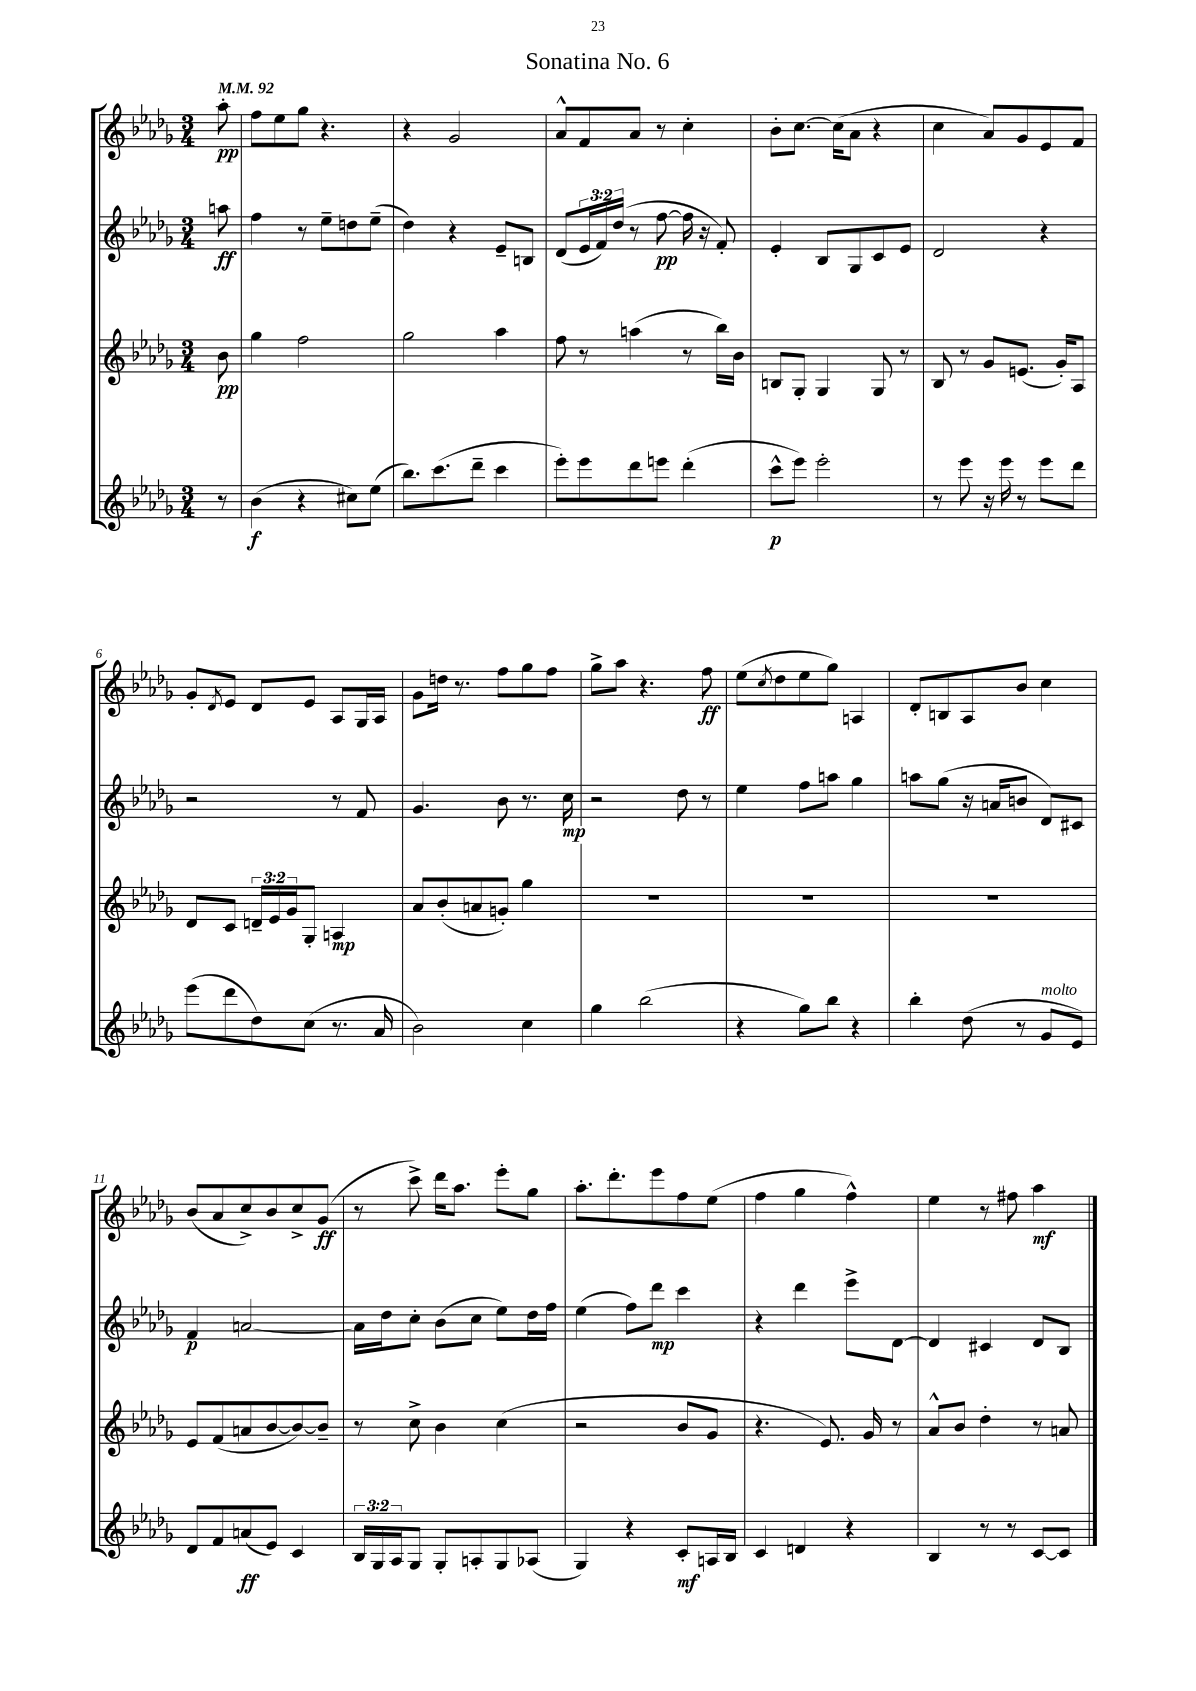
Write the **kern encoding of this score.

**kern	**kern	**kern	**kern
*staff4	*staff3	*staff2	*staff1
*clefG2	*clefG2	*clefG2	*clefG2
*k[b-e-a-d-g-]	*k[b-e-a-d-g-]	*k[b-e-a-d-g-]	*k[b-e-a-d-g-]
*M3/4	*M3/4	*M3/4	*M3/4
*MM92	*MM92	*MM92	*MM92
8r	8b-	8aa	8aa-'
=	=	=	=
(4b-	4gg-	4ff	8ff
.	.	.	8ee-
4r	2ff	8r	8gg-
.	.	8ee-~	4.r
8cc#)	.	8dd	.
(8ee-	.	(8ee-~	.
=	=	=	=
8.bb-)	2gg-	4dd-)	4r
(8.ccc	.	.	.
.	.	4r	2g-
8ddd-~	.	.	.
4ccc	4aa-	8e-~	.
.	.	8B	.
=	=	=	=
8eee-')	8ff	(8d-	8a-^^
8eee-	8r	24e-	8f
.	.	24f)	.
.	.	(24dd-	.
8ddd-	(4aa	8r	8a-
8eee	.	[8ff	8r
(4ddd-'	8r	16ff]	4cc'
.	.	16r	.
.	16bb-)	8f')	.
.	16b-	.	.
=	=	=	=
8ccc^^	8B	4e-'	8b-'
8eee-)	8G-'	.	[8.cc
2eee-'	4G-	8B-	.
.	.	.	(16cc]
.	.	8G-	8a-
.	8G-	8c	4r
.	8r	8e-	.
=	=	=	=
8r	8B-	2d-	4cc
8eee-	8r	.	.
16r	8g-	.	8a-)
16eee-	.	.	.
8r	(8.e	.	8g-
8eee-	.	4r	8e-
.	16g-')	.	.
8ddd-	8A-	.	8f
=	=	=	=
(8eee-	8d-	2r	8g-'
.	.	.	8qd-
8ddd-	8c	.	8e-
8dd-)	24d~	.	8d-
.	24e-	.	.
.	24g-	.	.
(8cc	8G-'	.	8e-
8.r	4A	8r	8A-
.	.	8f	16G-
16a-	.	.	16A-
=	=	=	=
2b-)	8a-	4.g-	8g-
.	(8b-'	.	16dd
.	.	.	8.r
.	8a	.	.
.	8g')	8b-	8ff
4cc	4gg-	8.r	8gg-
.	.	.	8ff
.	.	16cc	.
=	=	=	=
4gg-	2.r	2r	8gg-^
.	.	.	8aa-
(2bb-	.	.	4.r
.	.	8dd-	.
.	.	8r	8ff
=	=	=	=
4r	2.r	4ee-	(8ee-
.	.	.	8qcc
.	.	.	8dd-
8gg-)	.	8ff	8ee-
8bb-	.	8aa	8gg-)
4r	.	4gg-	4A
=	=	=	=
4bb-'	2.r	8aa	8d-'
.	.	(8gg-	8B
(8dd-	.	16r	8A-
.	.	16a	.
8r	.	8b	8b-
8g-	.	8d-)	4cc
8e-)	.	8c#	.
=	=	=	=
8d-	8e-	4f	(8b-
8f	(8f	.	8a-
(8a	8a	[2a	8cc^)
8e-)	[8b-	.	8b-
4c	8b-_)	.	8cc^
.	8b-~]	.	(8g-
=	=	=	=
24B-	8r	16a]	8r
24G-	.	.	.
.	.	16dd-	.
24A-	.	.	.
8G-	8cc^	8cc'	8ccc^)
8G-'	4b-	(8b-	16ddd-
.	.	.	8.aa-
8A'	.	8cc	.
8G-	(4cc	8ee-)	8eee-'
(8A-	.	16dd-	8gg-
.	.	16ff	.
=	=	=	=
4G-)	2r	(4ee-	8.aa-'
.	.	.	8.ddd-'
4r	.	8ff)	.
.	.	8ddd-	8eee-
8c'	8b-	4ccc	8ff
16A	8g-	.	(8ee-
16B-	.	.	.
=	=	=	=
4c	4.r	4r	4ff
4d	.	4ddd-	4gg-
.	8.e-)	.	.
4r	.	8eee-^	4ff^^)
.	16g-	.	.
.	8r	[8d-	.
=	=	=	=
4B-	8a-^^	4d-]	4ee-
.	8b-	.	.
8r	4dd-'	4c#	8r
8r	.	.	8ff#
[8c	8r	8d-	4aa-
8c]	8a	8B-	.
==	==	==	==
*-	*-	*-	*-
